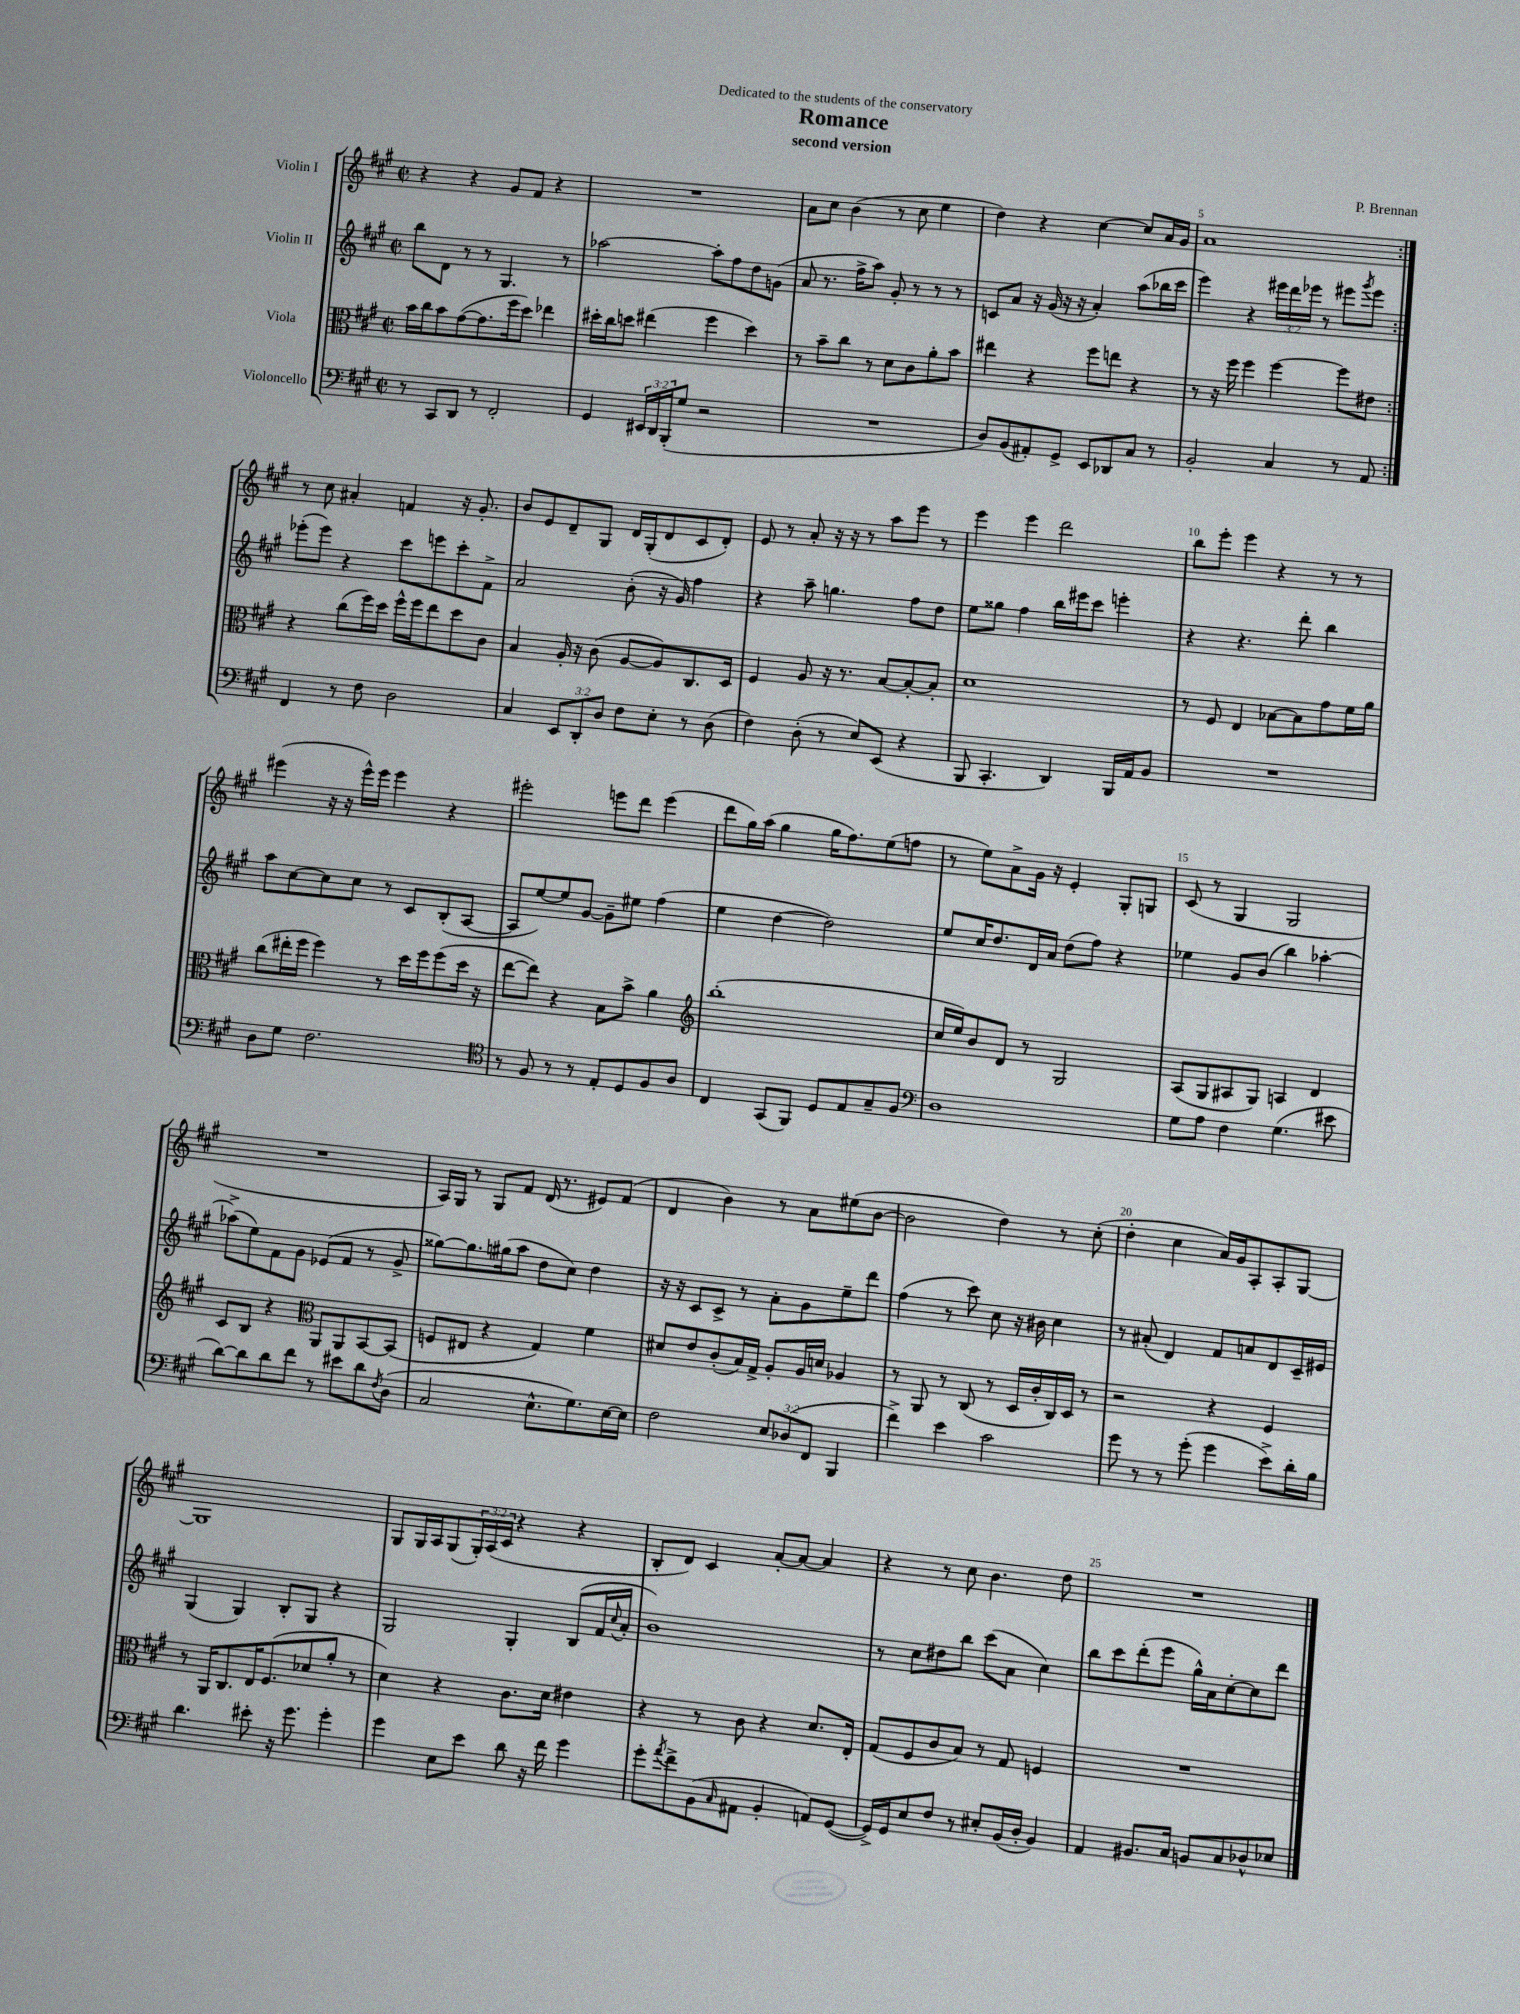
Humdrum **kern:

**kern	**kern	**kern	**kern
*staff4	*staff3	*staff2	*staff1
*clefF4	*clefC3	*clefG2	*clefG2
*k[f#c#g#]	*k[f#c#g#]	*k[f#c#g#]	*k[f#c#g#]
*M2/2	*M2/2	*M2/2	*M2/2
*met(c|)	*met(c|)	*met(c|)	*met(c|)
8r	16b	8bb	4r
.	16cc#	.	.
8CC#	8b	8d	.
8DD	([8g#	8r	4r
8r	8.g#]	8r	.
2FF#'	.	4.G#	8g#
.	16ff#	.	.
.	8dd)	.	8f#
.	4ee-	.	4r
.	.	8r	.
=	=	=	=
4GG#	16dd#'	[2aa-	1r
.	16cc#	.	.
.	8dd	.	.
24EE#	(4ee#	.	.
24DD	.	.	.
(24BBB'	.	.	.
8G#	.	.	.
2r	4ff#	8aa-']	.
.	.	8ff#	.
.	4dd)	8dd	.
.	.	(8g	.
=	=	=	=
1r	8r	8a	8a
.	8b~	8.r	8cc#
.	8cc#	.	(4b
.	.	16ff#^	.
.	8r	8aa)	.
.	8d	8g#'	8r
.	8c#	8r	8cc#
.	8a'	8r	4ee
.	8b	8r	.
=	=	=	=
8D)	4ee#	8c	4dd)
(8BB	.	8a	.
8AA#')	4r	16r	4r
.	.	(16g#	.
8GG#^	.	16r	.
.	.	16r	.
8EE	8ff#	4a')	[4cc#
8DD-	8ee	.	.
8C#	4r	(8aa	8cc#]
8r	.	16bb-	16a
.	.	16ccc#	16g#
=	=	=	=
2BB'	8r	4eee)	1a
.	16r	.	.
.	16ff#	.	.
.	4ff#	4r	.
4C#	[4ff#	24eee#	.
.	.	24ddd	.
.	.	24eee-	.
.	.	8r	.
8r	8ff#]	8eee#	.
.	.	8qggg#	.
8AA	8e#	8eee#	.
=:|!	=:|!	=:|!	=:|!
4FF#	4r	(8eee-'	8r
.	.	8eee-)	8cc#
8r	(8cc#	4r	4a#'
8F#	16ff#)	.	.
.	16dd	.	.
2D	16ff#^^	8ccc#	4f
.	16ff#	.	.
.	8ee	8eee	.
.	8dd	8ccc#'	16r
.	.	.	8.g#'
.	8c#	8f#^	.
=	=	=	=
4C#	4B	2a	8b
.	.	.	8e
12EE	16A'	.	8d~
.	16r	.	.
12DD'	.	.	.
.	(8c#	.	8G#
12D	.	.	.
8F#	[8A	(8b'	16d
.	.	.	(16G#'
8E'	8A])	16r	8d
.	.	16g#)	.
8r	8.C#	4ff#	8c#
(8D	.	.	8d')
.	16D	.	.
=	=	=	=
4F#)	4F#	4r	8e
.	.	.	8r
(8D'	8A	8aa~	8a'
8r	16r	4.gg	16r
.	8.r	.	16r
8E)	.	.	8r
(8EE	[8B	.	8aa
4r	8B'_	8ff#	8eee
.	8B']	8dd	8r
=	=	=	=
8BBB	1d	8ee	4eee
4.CC#'	.	8gg##	.
.	.	4ff#	4eee
4DD)	.	16bb	2ddd
.	.	16eee#	.
.	.	8ccc#	.
16BBB	.	4eee'	.
16AA	.	.	.
8BB	.	.	.
=	=	=	=
1r	8r	4r	8bb
.	8F#	.	8eee'
.	4E	4.r	4eee
.	[8B-	.	4r
.	8B-]	8ddd'	.
.	8g#	4bb	8r
.	16f#	.	8r
.	16a	.	.
=	=	=	=
8D	(8cc#	8aa	(4eee#
8G#	16ee#'	[8cc#	.
.	16ff#	.	.
2.F#	4ff#)	8cc#]	16r
.	.	.	16r
.	.	8cc#	16eee#^^)
.	.	.	16eee#
.	8r	8r	4eee#
.	16dd	8c#	.
.	16ff#	.	.
.	(8ff#	(8B'	4r
.	16dd	[8A	.
.	16r	.	.
=	=	=	=
*clefC4	*	*	*
8r	[8ee	8A]	2eee#'
8F#	8ee])	[8ee)	.
8r	4r	8ee]	.
8r	.	[8g#	.
8E'	8B	8g#~]	8eee
8D	8b^	8ee#	8ddd
8F#	4a	(4ff#	(4eee
8A	.	.	.
=	=	=	=
*	*clefG2	*	*
4C#	(1bb'	4ee	8ddd
.	.	.	16gg#)
.	.	.	(16aa
(8GG#	.	[4dd	4gg#
8FF#)	.	.	.
8D	.	2dd])	16gg#
.	.	.	8.ff#)
8E	.	.	.
8G#~	.	.	(8ee
8F#	.	.	8ff
=	=	=	=
*clefF4	*	*	*
1D	16cc#	8ee	8r
.	16ee)	.	.
.	8b	16cc#	8ee)
.	.	8.dd	.
.	8d	.	8a^
.	8r	16d	16g#
.	.	16a	16r
.	2G#	(8dd	4e'
.	.	8ff#)	.
.	.	4r	8G#'
.	.	.	8G
=	=	=	=
8G#	(8A	4ee-	(8c#
8A	8G#	.	8r
4F#	8A#	8g#	4G#
.	8G#)	(8b	.
(4.G#	4A	4bb)	2G#
.	4d	[4aa-'	.
8e#	.	.	.
=	=	=	=
[8d)	8c#	(8aa-^]	1r
8d]	8B	8ee)	.
8d	4r	8f#	.
8f#	.	8g#	.
*	*clefC3	*	*
8r	8AA	(8e-	.
8e#	8AA	8f#	.
8d	[8BB	8r	.
8qF#	.	.	.
(8D	(8BB]	8g#^	.
=	=	=	=
2C#	8F	[8gg##)	16A)
.	.	.	16G#
.	8E#	8.gg##]	8r
.	4r	.	8G#
.	.	(16gg#	.
.	.	8aa	8f#
8.E^^	4G#)	8dd	(16d
.	.	.	8.r
.	.	8cc#)	.
8.G#)	.	.	.
.	4f#	4dd	8e#)
[16E	.	.	(8f#
16E]	.	.	.
=	=	=	=
2F#	8d#	16r	4d
.	.	16r	.
.	8e	8c#	.
.	(8c#'	8c#^	4b)
.	16B)	8r	.
.	16G#^	.	.
12E	8A'	8a'	8r
(12D-	.	.	.
.	16A	8g#	8a
12FF#	.	.	.
.	16d	.	.
4BBB	4A-	8ee~	(8ee#
.	.	8ddd	[8b
=	=	=	=
4f#^)	8r	(4ff#	2b]
.	8AA	.	.
4e	8r	8r	.
.	(8C#	8ccc#)	.
2c#	8r	8cc#	4dd)
.	16D	16r	.
.	16c#'	16b#	.
.	16C#)	4cc#	8r
.	16D	.	.
.	8r	.	(8cc#'
=	=	=	=
8g#	2r	8r	4dd'
8r	.	(8a#'	.
8r	.	4d)	4cc#
(8g#'	.	.	.
4g#	4r	8f#	16a)
.	.	.	16g#
.	.	8a	8A'
8e^)	4F#	8d	8A'
16d'	.	16c#~	[8G#
16B	.	16e#	.
=	=	=	=
4.d	8r	(4G#	1G#]
.	16AA	.	.
.	8.C#	.	.
.	.	4G#)	.
8e#'	16E	.	.
.	(8.F#	.	.
16r	.	8B'	.
8.g#	.	.	.
.	8d-	8G#	.
4g#'	8a'	4r	.
.	8r	.	.
=	=	=	=
4g#	4d)	2G#	8G#
.	.	.	16G#
.	.	.	16A
8E	4r	.	(8G#
8e	.	.	24G#')
.	.	.	(24A
.	.	.	24c#
8d	8.c#	4G#'	4r
16r	.	.	.
16f#	16d	.	.
4g#	4e#	(8B	4r
.	.	16f#	.
.	.	8qqcc#	.
.	.	16a'	.
=	=	=	=
8g#'	4r	1b)	8B'
8qa	.	.	.
8f#^	.	.	8d)
(8BB	8r	.	4c#
16qqC#	.	.	.
8AA#	8c#	.	.
4BB'	4r	.	[8a'
.	.	.	8a_
8AA)	8.d	.	4a]
([8GG#	.	.	.
.	16E'	.	.
=	=	=	=
16GG#^])	(8G#	8r	4r
16GG#	.	.	.
8E	8F#	8cc#	.
8F#	8c#	8dd#	8r
8r	8B)	8bb	8cc#
8E#'	8r	(8ccc#	4.b
(16BB	8G#	8a	.
16D'	.	.	.
4BB)	4F	4cc#)	.
.	.	.	8dd
=	=	=	=
4AA	1r	8bb	1r
.	.	8ccc#	.
8.BB#	.	(8ddd'	.
.	.	8eee	.
16C#	.	.	.
8BB	.	16gg#^^)	.
.	.	16a	.
8C#	.	[8cc#'	.
8D-^^	.	8cc#]	.
8E-	.	8ddd	.
==	==	==	==
*-	*-	*-	*-
